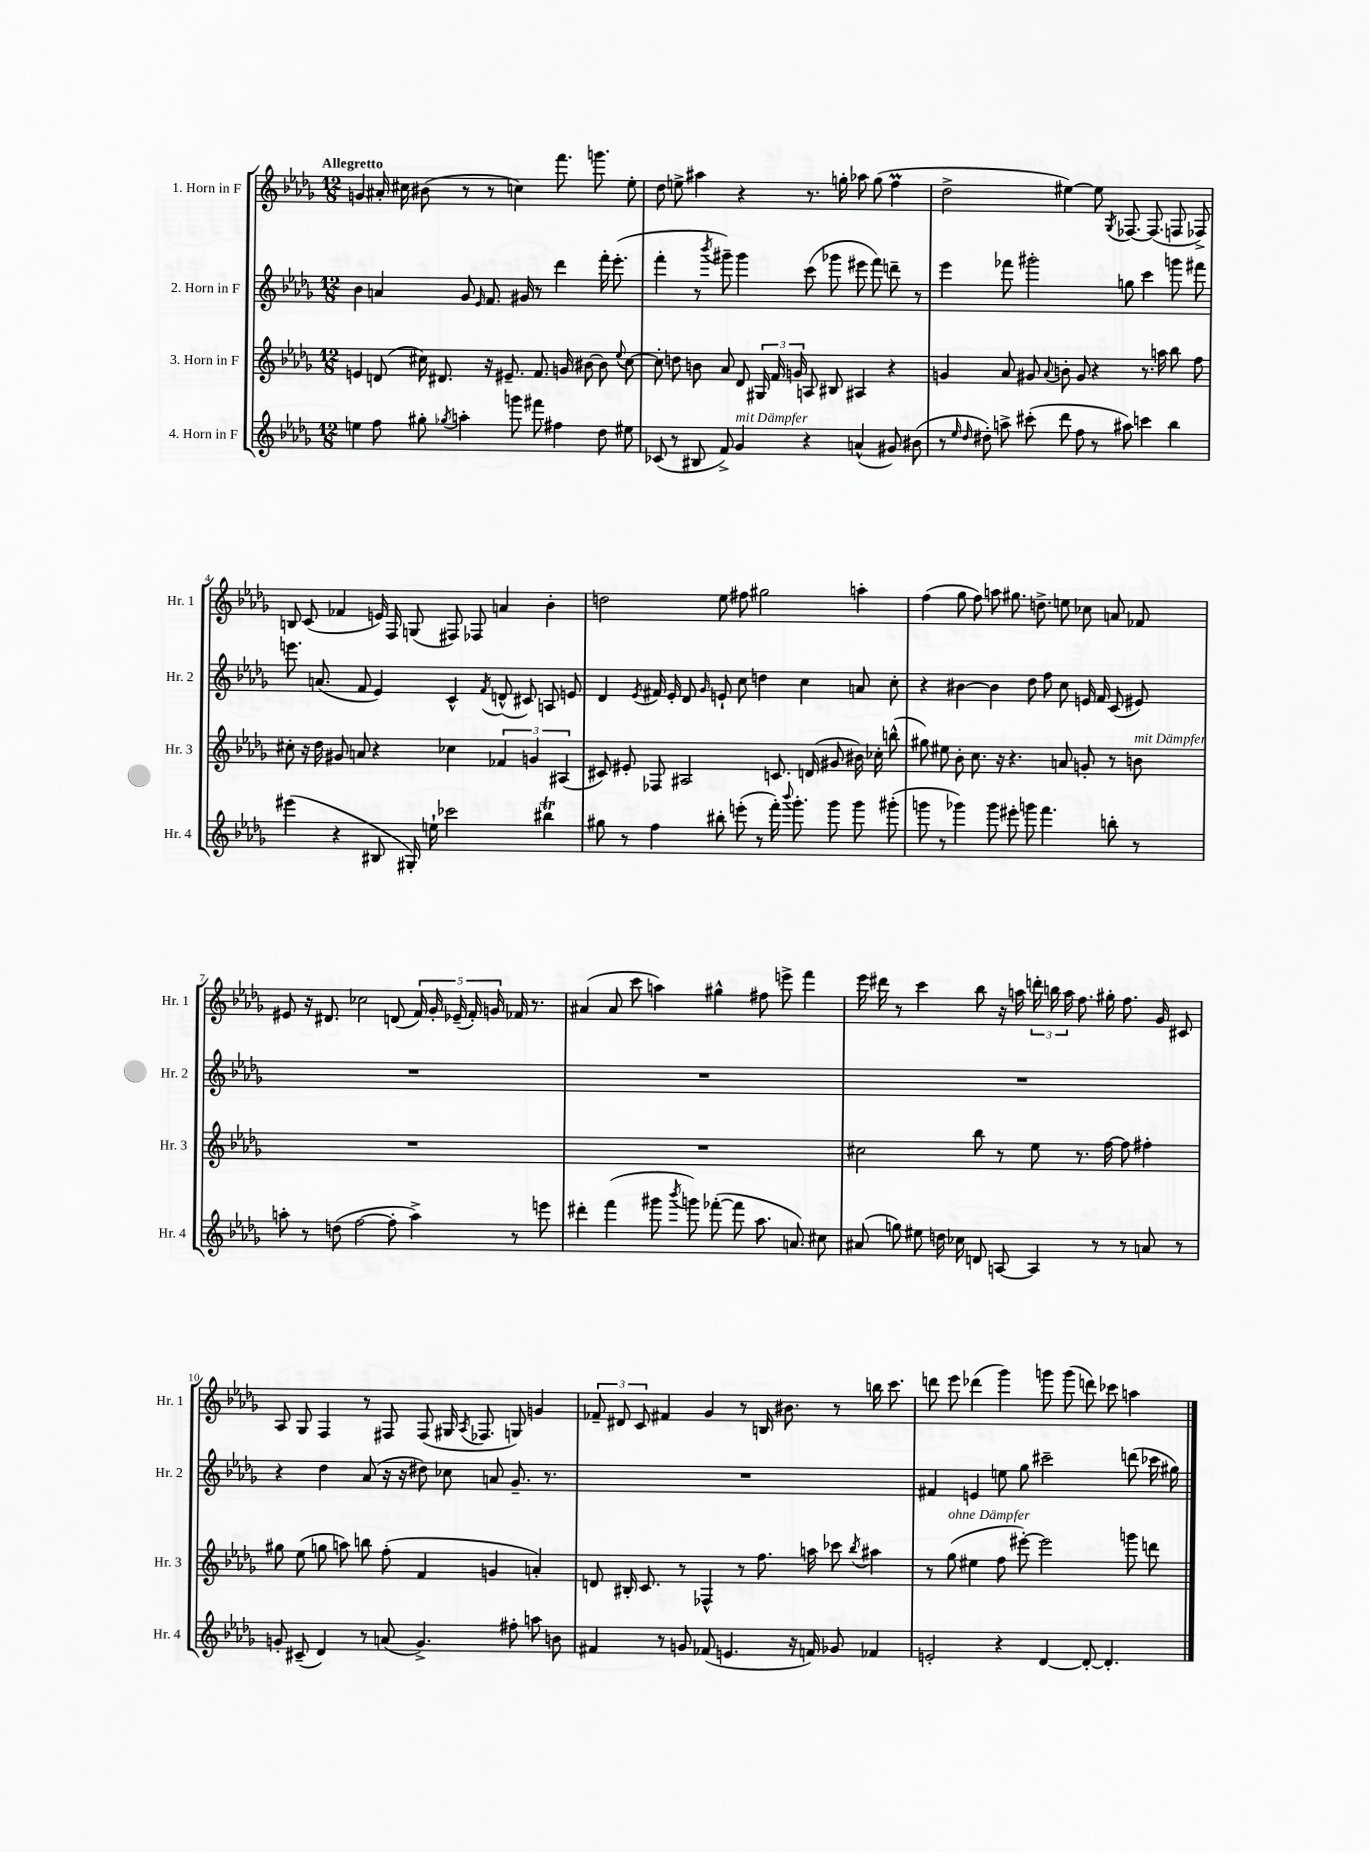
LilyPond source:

<<
\new StaffGroup <<
\new Staff = "s0" \with { instrumentName = "1. Horn in F" shortInstrumentName = "Hr. 1" } {
    \clef treble \key des \major \numericTimeSignature \time 12/8 \tempo "Allegretto"
    \autoBeamOff g'4 ais'16-. cis''16 bis'8( r8 r8 c''4) f'''8. g'''8. ees''8-. |
    des''8 e''8-> ais''4 r4 r8. g''16-. aes''8 g''8( f''4\prall |
    des''2-> eis''4~) eis''8 \acciaccatura { ges8 } fes8.~ fes8.( f8 fes8->) |
    b8 c'8( fes'4 e'16) f16 g8( fis8) fes8 a'4 bes'4-. |
    d''2 ees''8 fis''8 gis''2 a''4-. |
    f''4( ges''8 f''8) a''8 gis''8. d''8.-> e''8 ces''8 a'8 fes'8 |
    eis'8 r16 dis'8. ces''2 d'8( \tuplet 5/4 { f'16) ges'16-. ees'16--( f'16-.) g'16 } fes'16 r8. |
    ais'4( ais'8 c'''8 a''4) gis''4-^ fis''8 e'''8-> f'''4 |
    ees'''16 dis'''16 r8 c'''4 bes''8 r16 a''16 \tuplet 3/2 { d'''16-. b''16 a''16 } f''8. gis''16-. f''8. ges'16 cis'8 |
    aes8 ges8 f4 r8 fis8 fis8( gis16 \acciaccatura { aes8 } fes8. g8) g'4 |
    \tuplet 3/2 { fes'8-- dis'8 c'8 } fis'4 ges'4 r8 b16 bis'8. r8 b''16 c'''8. |
    d'''8 ees'''8 des'''4( ges'''4) g'''8 g'''8( d'''8) ces'''8 a''4 \bar "|." |
}
\new Staff = "s1" \with { instrumentName = "2. Horn in F" shortInstrumentName = "Hr. 2" } {
    \clef treble \key des \major \numericTimeSignature \time 12/8
    \autoBeamOff bes'4 a'4 ges'8 \grace { ees'16 } f'8. gis'16 r8 des'''4 f'''16-. ees'''8.-.( |
    f'''4-. r8 \acciaccatura { bes'''8 } gis'''8--) gis'''4 c'''8( ges'''8 eis'''8 f'''8) d'''8-- r8 |
    ees'''4 fes'''8 gis'''2-. g''8 c'''4 g'''8 fis'''8 |
    e'''8. a'8.( f'8 ees'4) c'4-^ \acciaccatura { f'8 } d'8-^( cis'8) a8 e'8 |
    des'4 \acciaccatura { ees'8 } fis'16 ees'16-. des'8 \grace { ges'16 } e'8-! c''8 d''4 c''4 a'8 c''8-. |
    r4 bis'4~ bis'4 des''8 f''8 c''8 e'16 f'16 c'8( eis'8) |
    R1. |
    R1. |
    R1. |
    r4 des''4 aes'8( r16 r16 dis''8) ces''8 a'8 ges'8.-- r8. |
    R1. |
    fis'4 e'4 e''8 ges''8 cis'''2-- d'''8( ces'''16 gis''16) \bar "|." |
}
\new Staff = "s2" \with { instrumentName = "3. Horn in F" shortInstrumentName = "Hr. 3" } {
    \clef treble \key des \major \numericTimeSignature \time 12/8
    \autoBeamOff e'4 d'8( cis''16) dis'8. r16 eis'8.-- f'8. g'16 bis'8~ bis'8 \appoggiatura { ees''8 } cis''8~ |
    cis''8-. d''8 b'8 aes'8 des'8 \tuplet 3/2 { gis16 f'16 g'16 } a8 bis8 ais4 r4 |
    g'4 aes'8 gis'8 \appoggiatura { aes'8 } b'8-. gis'8 r4 r8. a''16 bes''8 f''8 |
    cis''8-. r16 des''16 gis'8 a'8 r4 ces''4 \tuplet 3/2 { fes'4 g'4 ais4( } |
    cis'8) eis'8-. fes8 ais2 c'8. d'16( gis'8 bis'16) ces''16-. b''8-^( |
    gis''8) eis''8 bes'8-. c''8. r16 r4. a'8 g'8-. r8 b'8^\markup { \italic "mit Dämpfer" } |
    R1. |
    R1. |
    cis''2 bes''8 r8 ees''8 r8. f''16~ f''8 fis''4-. |
    gis''8 ees''8( g''8 a''8) b''8 f''8-.( f'4 g'4 a'4-.) |
    d'8 bis16-. c'8. r8 fes4-^ r8 f''8. a''16 ces'''8 \acciaccatura { bes''8 } ais''4 |
    r8 ges''8^\markup { \italic "ohne Dämpfer" }( eis''4 f''8 eis'''8~-.) eis'''2 g'''8 d'''8 \bar "|." |
}
\new Staff = "s3" \with { instrumentName = "4. Horn in F" shortInstrumentName = "Hr. 4" } {
    \clef treble \key des \major \numericTimeSignature \time 12/8
    \autoBeamOff e''4 f''8 gis''8-. \acciaccatura { ges''8 } a''4-. g'''8 fis'''8 fis''4 des''8 eis''8 |
    ces'8( r8 bis8 f'8->) ges'4^\markup { \italic "mit Dämpfer" } r4 a'4-^( gis'8) bis'8( |
    r8 \grace { ees''16 des''16 } dis''8-.) a''8-> cis'''8-.( des'''8 f''8 r8 ais''8) c'''4 bes''4 |
    eis'''4( r4 bis8 gis16-.) e''16-! ces'''2 bis''4\trill |
    gis''8 r8 f''4 bis''8-. e'''8-.( r8 f'''16-.) \appoggiatura { bes'''8 } ges'''8.-. ges'''8 ges'''8 gis'''8-.( |
    g'''8 r8 ges'''4) ges'''8 eis'''8-. g'''8 f'''4. b''8-. r8 |
    a''8-. r8 d''8( f''2~ f''8-. a''4->) r8 e'''8 |
    dis'''4-. f'''4( gis'''8 \acciaccatura { bes'''8 } g'''8) fes'''8~-.( fes'''8 aes''8. a'8.) cis''8 |
    ais'8( g''8) eis''8 d''16 ces''16 d'8 a8~ a4 r8 r8 a'8 r8 |
    g'8-. cis'8--( des'4) r8 a'8( g'4.->) fis''8-. a''8 b'8 |
    fis'4 r8 g'8 fes'8( e'4. r16 f'16) ges'8 fes'4 |
    e'2-. r4 des'4~ des'8~-. des'4.-. \bar "|." |
}
>>
>>
